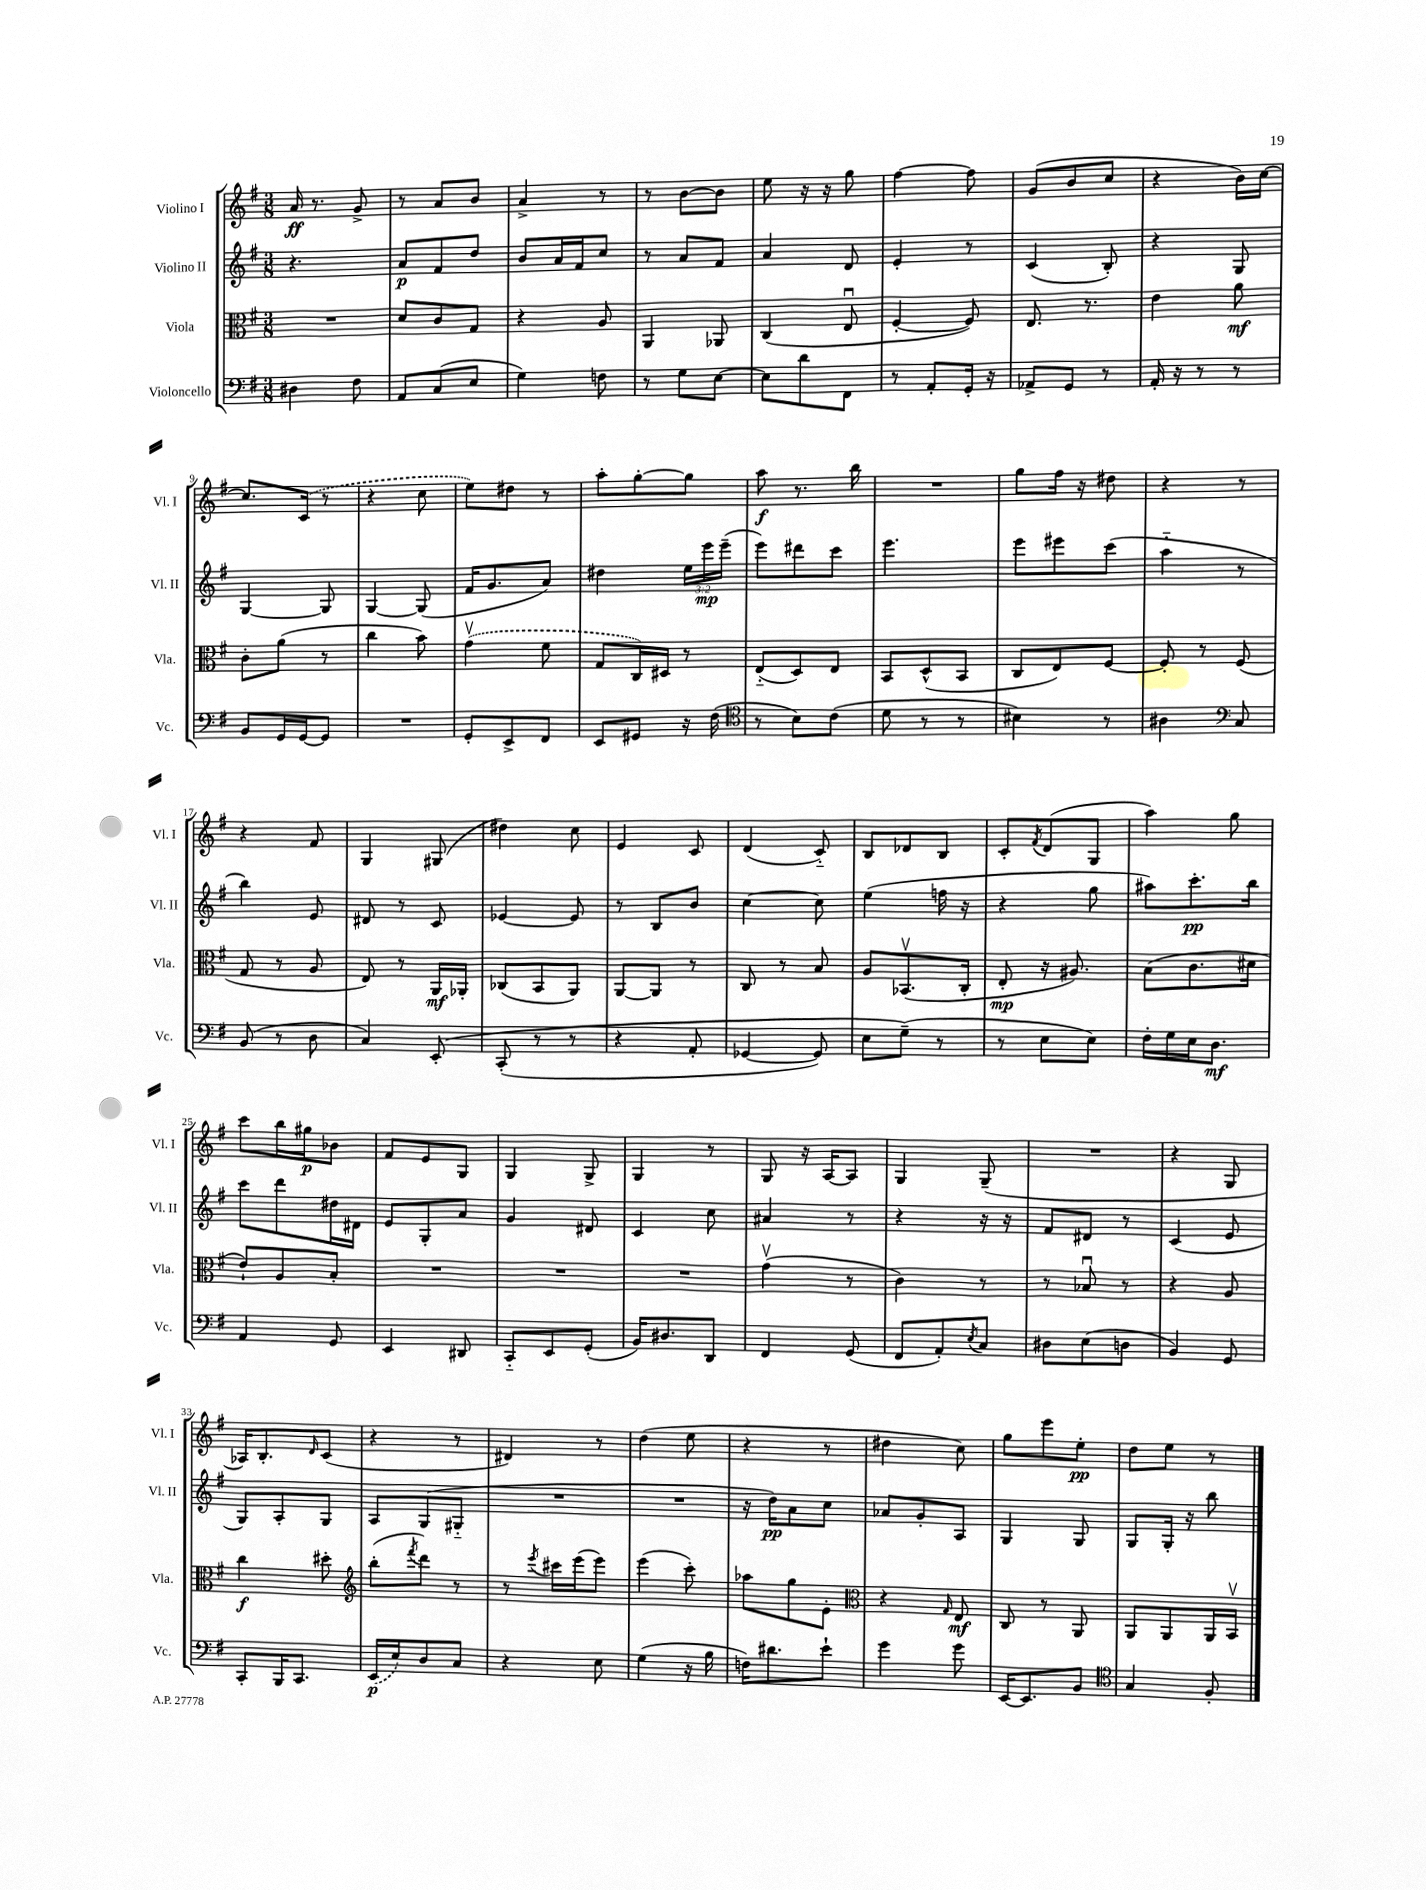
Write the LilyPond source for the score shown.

<<
\new StaffGroup <<
\new Staff = "s0" \with { instrumentName = "Violino I" shortInstrumentName = "Vl. I" } {
    \clef treble \key g \major \numericTimeSignature \time 3/8
    a'16\ff r8. g'8-> |
    r8 a'8 b'8 |
    a'4-> r8 |
    r8 b'8~ b'8 |
    e''8 r16 r16 g''8 |
    fis''4~ fis''8 |
    g'8( b'8 c''8 |
    r4 b'16) c''16~ |
    c''8. \once \slurDashed c'16( r8 |
    r4 c''8 |
    e''8) dis''8 r8 |
    a''8-. g''8~-. g''8 |
    a''8\f r8. b''16 |
    R4. |
    g''8 fis''16 r16 dis''8 |
    r4 r8 |
    r4 fis'8 |
    g4 gis8( |
    dis''4) c''8 |
    e'4 c'8 |
    d'4( c'8-_) |
    b8 des'8 b8 |
    c'8-. \acciaccatura { fis'8 } d'8( g8 |
    a''4) g''8 |
    c'''8 b''16 gis''16\p bes'8 |
    fis'8 e'8 g8 |
    g4 g8-> |
    g4 r8 |
    g8 r16 a16~ a8 |
    g4 g8--( |
    R4. |
    r4 g8 |
    aes16) b8.-. \grace { d'16 } c'8( |
    r4 r8 |
    dis'4) r8 |
    d''4( e''8 |
    r4 r8 |
    dis''4 c''8) |
    g''8 e'''8 e''8-.\pp |
    d''8 e''8 r8 \bar "|." |
}
\new Staff = "s1" \with { instrumentName = "Violino II" shortInstrumentName = "Vl. II" } {
    \clef treble \key g \major \numericTimeSignature \time 3/8 \override Staff.TupletNumber.text = #tuplet-number::calc-fraction-text
    r4. |
    a'8\p fis'8 d''8 |
    b'8 a'16 fis'16 c''8 |
    r8 a'8 fis'8 |
    a'4 d'8 |
    e'4-. r8 |
    c'4( b8-.) |
    r4 g8 |
    g4~ g8 |
    g4~ g8( |
    fis'16 g'8. a'8) |
    dis''4 \tuplet 3/2 { e''16 e'''16\mp e'''16--( } |
    e'''8) dis'''8 c'''8 |
    e'''4. |
    e'''8 eis'''8 c'''8( |
    a''4-_ r8 |
    b''4) e'8 |
    dis'8 r8 c'8 |
    ees'4~ ees'8 |
    r8 b8 b'8 |
    c''4~ c''8 |
    e''4( f''16 r16 |
    r4 g''8 |
    ais''8) c'''8.-.\pp b''16 |
    c'''8 d'''8 dis''16 dis'16 |
    e'8 g8-. a'8 |
    g'4 dis'8 |
    c'4 c''8 |
    ais'4 r8 |
    r4 r16 r16 |
    fis'8 dis'8 r8 |
    c'4( e'8 |
    g8) a8-. g8 |
    a8 g8( gis8-_ |
    R4. |
    R4. |
    r16 d''16\pp) a'8 c''8 |
    aes'8 g'8-. a8 |
    g4 g8 |
    g8 g16-. r16 b''8 \bar "|." |
}
\new Staff = "s2" \with { instrumentName = "Viola" shortInstrumentName = "Vla." } {
    \clef alto \key g \major \numericTimeSignature \time 3/8
    R4. |
    d'8 c'8 g8 |
    r4 a8 |
    a,4 aes,8 |
    c4( e8\downbow |
    fis4~-. fis8) |
    e8. r8. |
    e'4 a'8\mf |
    c'8-. a'8( r8 |
    c''4 b'8) |
    \once \slurDashed g'4\upbow( fis'8 |
    g8 c16) dis16 r8 |
    e8-_( d8) e8 |
    b,8 d8-^( b,8 |
    c8 e8) fis8~ |
    fis8-. r8 fis8( |
    g8 r8 a8 |
    e8) r8 a,16\mf aes,16-. |
    ces8( b,8 a,8) |
    a,8~ a,8 r8 |
    c8 r8 b8 |
    a8 bes,8.\upbow( c16-. |
    e8-.\mp r16 ais8.) |
    b8( c'8. dis'16 |
    e'8-!) a8 b8-. |
    R4. |
    R4. |
    R4. |
    g'4\upbow( r8 |
    c'4) r8 |
    r8 bes8\downbow r8 |
    r4 a8 |
    c''4\f dis''8-. |
    \clef treble b''8-.( \acciaccatura { fis'''8 } d'''8) r8 |
    r8 \acciaccatura { e'''8 } cis'''16 e'''16( e'''8) |
    e'''4( c'''8-.) |
    aes''8 g''8 e'8-. |
    \clef alto r4 \grace { g16 } e8\mf |
    c8 r8 a,8 |
    a,8 a,8 a,16 b,16\upbow \bar "|." |
}
\new Staff = "s3" \with { instrumentName = "Violoncello" shortInstrumentName = "Vc." } {
    \clef bass \key g \major \numericTimeSignature \time 3/8
    dis4 fis8 |
    a,8 c8( e8 |
    g4) f8 |
    r8 g8 e8~ |
    e8 d'8 fis,8 |
    r8 a,8-. g,16-. r16 |
    aes,8-> g,8 r8 |
    a,16-. r16 r8 r8 |
    b,8 g,16 g,16~ g,8 |
    R4. |
    g,8-. e,8-> fis,8 |
    e,8 gis,8 r16 fis16( |
    \clef tenor r8 b8) c'8( |
    d'8 r8 r8 |
    bis4) r8 |
    ais4 \clef bass c8 |
    b,8( r8 d8 |
    c4) e,8-.\( |
    c,8-.( r8 r8 |
    r4 a,8-. |
    ges,4~ ges,8) |
    e8 g8--(\) r8 |
    r8 e8 e8) |
    fis16-. g16 e16 d8.\mf |
    a,4 g,8 |
    e,4 dis,8 |
    c,8-_ e,8 g,8-.( |
    b,16) dis8. d,8 |
    fis,4 g,8( |
    fis,8 a,8-.) \acciaccatura { e8 } c8 |
    dis8 e8( d8 |
    b,4) g,8 |
    c,8-. b,,16 c,8. |
    \once \slurDashed e,16\p( e16) d8 c8 |
    r4 e8 |
    g4( r16 b16 |
    f16) dis'8. e'8-! |
    g'4 g'8 |
    e,16~ e,8. b,8 |
    \clef tenor g4 fis8-. \bar "|." |
}
>>
>>
